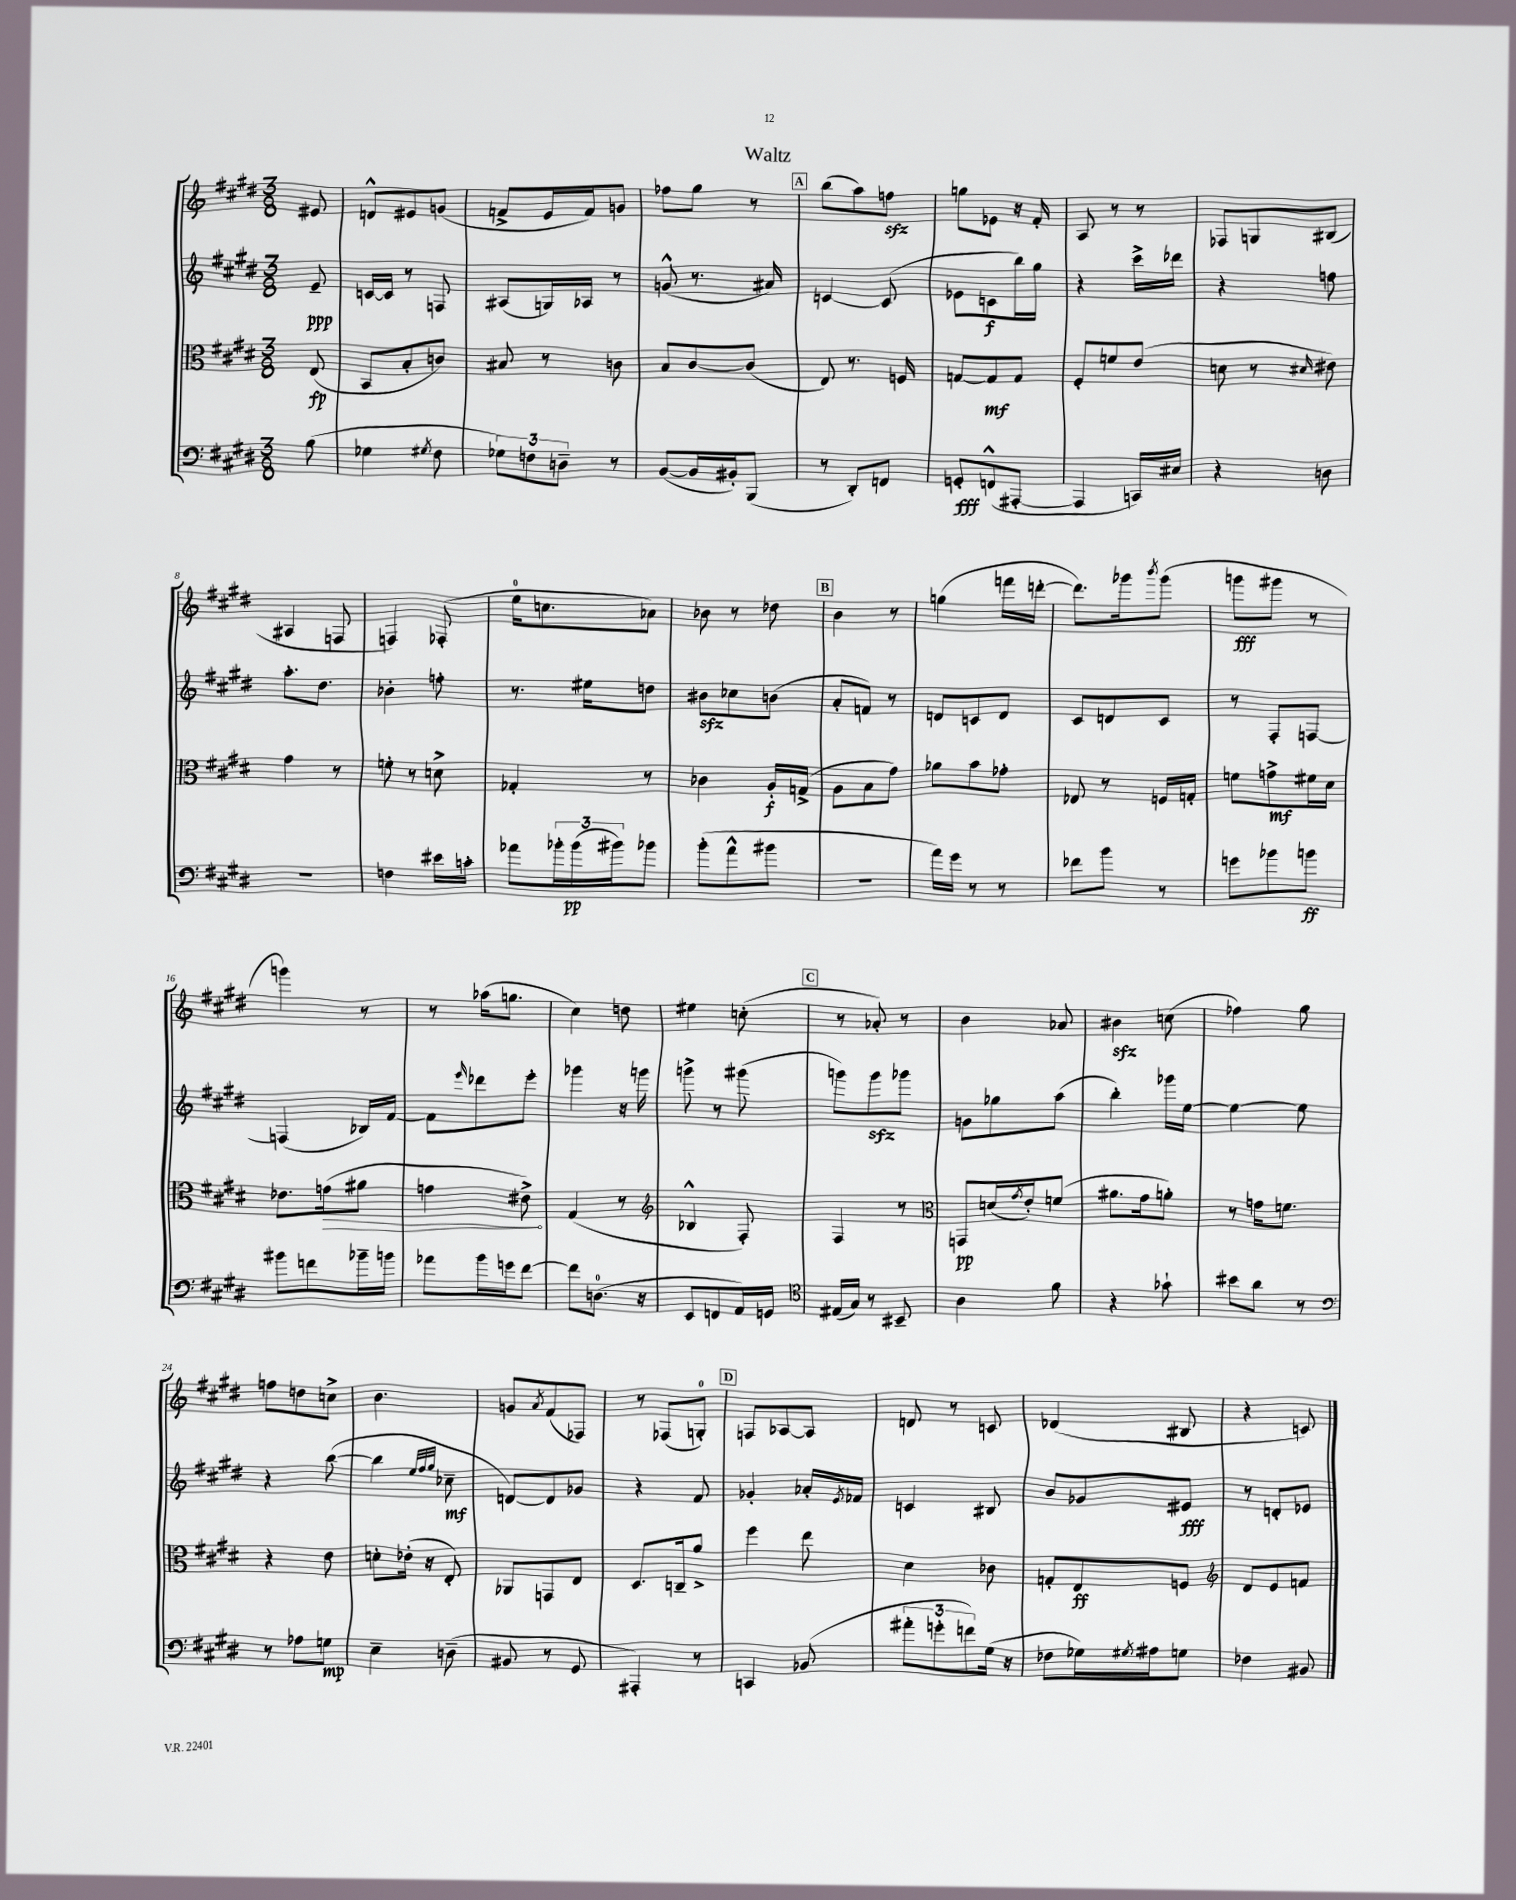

**kern	**dynam	**kern	**dynam	**kern	**dynam	**kern	**dynam
*part4	*part4	*part3	*part3	*part2	*part2	*part1	*part1
*staff4	*staff4	*staff3	*staff3	*staff2	*staff2	*staff1	*staff1
*clefF4	*	*clefC3	*	*clefG2	*	*clefG2	*
*k[f#c#g#d#]	*	*k[f#c#g#d#]	*	*k[f#c#g#d#]	*	*k[f#c#g#d#]	*
*M3/8	*	*M3/8	*	*M3/8	*	*M3/8	*
=	=	=	=	=	=	=	=
(8B\	.	(8E/	fp	8e~/	ppp	8e#X/	.
=1	=1	=1	=1	=1	=1	=1	=1
4G-X\	.	8BB/L	.	[16cn/LL	.	8dn^^/L	.
.	.	.	.	16c/JJ]	.	.	.
.	.	8B'/	.	8r	.	8e#X/	.
8qG#X/	.	.	.	.	.	.	.
8F#\	.	8cn/J)	.	8Fn/	.	(8gn/J	.
=2	=2	=2	=2	=2	=2	=2	=2
12G-X\L)	.	8B#X/	.	(8A#X/L	.	8fn^/L	.
12Fn\	.	.	.	.	.	.	.
.	.	8r	.	16Gn/L)	.	16e/L	.
12Dn~\J	.	.	.	.	.	.	.
.	.	.	.	16A-X/JJ	.	16f/J)	.
8r	.	8cn\	.	8r	.	8gn/J	.
=3	=3	=3	=3	=3	=3	=3	=3
([8BB/L	.	8B/L	.	(8gn^^/	.	8ff-X\L	.
16BB/L]	.	[8c#/	.	8.r	.	8gg#\J	.
16BB#X'/J)	.	.	.	.	.	.	.
(8BBB/J	.	(8c#/J]	.	.	.	8r	.
.	.	.	.	16a#X/)	.	.	.
!!LO:REH:place=s1:t=A
=4	=4	=4	=4	=4	=4	=4	=4
8r	.	8E/)	.	[4cn/	.	(8bb\L	.
8DD#'/L)	.	8.r	.	.	.	8aa\)	.
8FFn/J	.	.	.	(8c/]	.	8ffnzz\J	.
.	.	16Fn/	.	.	.	.	.
=5	=5	=5	=5	=5	=5	=5	=5
8GGn'/L	fff	[8Gn/L	.	8e-X\L	.	8ggn\L	.
(8FFn^^/	.	8G/]	mf	8cn\	f	8e-X\J	.
[8AAA#X'/J	.	8G/J	.	16bb\L)	.	16r	.
.	.	.	.	16gg#\JJ	.	16f#'/	.
=6	=6	=6	=6	=6	=6	=6	=6
4AAA#/]	.	8F#'/L	.	4r	.	8A/	.
.	.	8fn/	.	.	.	8r	.
16CCn/LL)	.	(8e/J	.	16ccc#^\LL	.	8r	.
16E#X/JJ	.	.	.	16ddd-X\JJ	.	.	.
=7	=7	=7	=7	=7	=7	=7	=7
4r	.	8dn\	.	4r	.	8F-X/L	.
.	.	8r	.	.	.	8Gn/	.
.	.	16qqd#X/	.	.	.	.	.
8Dn\	.	8e#X\)	.	8ffn\	.	(8B#X/J	.
!!LO:LB:g=z
=8	=8	=8	=8	=8	=8	=8	=8
4.r	.	4g#\	.	8.aa'\L	.	4A#X/	.
.	.	.	.	8.dd#\J	.	.	.
.	.	8r	.	.	.	8Fn/	.
=9	=9	=9	=9	=9	=9	=9	=9
4Fn\	.	8fn'\	.	4b-X'\	.	4Fn/)	.
.	.	8r	.	.	.	.	.
16e#X\LL	.	8dn^\	.	8ffn'\	.	(8F-X'/	.
16cn'\JJ	.	.	.	.	.	.	.
=10	=10	=10	=10	=10	=10	=10	=10
8a-X\L	.	4G-X'/	.	8.r	.	16ee\KL	.
.	.	.	.	.	.	8.ccn\	.
24b-X'\L	.	.	.	.	.	.	.
(24b-\	pp	.	.	.	.	.	.
.	.	.	.	16ee#X\KL	.	.	.
24b#X\J)	.	.	.	.	.	.	.
8b-X\J	.	8r	.	8ddn\J	.	8a-X\J)	.
=11	=11	=11	=11	=11	=11	=11	=11
(8b'\L	.	4c-X\	.	8b#Xzz\L	.	8b-X\	.
8a^^\	.	.	.	8cc-X\	.	8r	.
8b#X\J	.	16A'/LL	f	(8bn\J	.	8dd-X\	.
.	.	(16Gn^/JJ	.	.	.	.	.
!!LO:REH:place=s1:t=B
=12	=12	=12	=12	=12	=12	=12	=12
4.r	.	8A\L	.	8a'/L	.	4b\	.
.	.	8B\	.	8fn/J)	.	.	.
.	.	8g#\J)	.	8r	.	8r	.
=13	=13	=13	=13	=13	=13	=13	=13
16a\LL)	.	8a-X\L	.	8dn/L	.	(4ggn\	.
16g#\JJ	.	.	.	.	.	.	.
8r	.	8b\	.	8cn/	.	.	.
8r	.	8g-X'\J	.	8d/J	.	16fffn\LL	.
.	.	.	.	.	.	[16dddn'\JJ	.
=14	=14	=14	=14	=14	=14	=14	=14
8f-X\L	.	8E-X/	.	8c#/L	.	8.ddd\L])	.
8b\J	.	8r	.	8dn/	.	.	.
.	.	.	.	.	.	16ggg-X\k	.
.	.	.	.	.	.	8qbbb/	.
8r	.	16Fn/LL	.	8c#/J	.	(8ggg-\J	.
.	.	16Gn'/JJ	.	.	.	.	.
=15	=15	=15	=15	=15	=15	=15	=15
8gn\L	.	8fn\L	.	8r	.	8gggn\L	fff
8b-X\	.	8gn^\	mf	8F#'/L	.	8ggg#X\J	.
8bn\J	ff	16f#X\L	.	[8Fn/J	.	8r	.
.	.	16d#\JJ	.	.	.	.	.
!!LO:LB:g=z
=16	=16	=16	=16	=16	=16	=16	=16
8b#X\L	.	8.e-X\L	.	(4Fn/]	.	4gggn\)	.
8fn\	.	.	.	.	.	.	.
!	!	!	!LO:HP:b	!	!	!	!
.	.	(16gn\k	>	.	.	.	.
16b-X~\L	.	8a#X\J	.	16B-X/LL)	.	8r	.
16bn\JJ	.	.	.	[16f#/JJ	.	.	.
=17	=17	=17	=17	=17	=17	=17	=17
8a-X\L	.	4gn\	.	8f#\L]	.	8r	.
.	.	.	.	16qqeee/	.	.	.
16b\L	.	.	.	8ddd-X\	.	(16aa-X\KL	.
16gn\J	.	.	.	.	.	8.ggn\J	.
[8f#\J	.	8e#X^\)	.	8eee'\J	.	.	.
.	.	.	]	.	.	.	.
=18	=18	=18	=18	=18	=18	=18	=18
8f#\L]	.	(4G#/	.	4ggg-X\	.	4cc#\)	.
(8.Dn\J	.	.	.	.	.	.	.
.	.	8r	.	16r	.	8ddn\	.
16r	.	.	.	16gggn\	.	.	.
=19	=19	=19	=19	=19	=19	=19	=19
*	*	*clefG2	*	*	*	*	*
8EE/L	.	4B-X^^/	.	8gggn^\	.	4ee#X\	.
8FFn/	.	.	.	8r	.	.	.
16AA/L)	.	8F#'/)	.	(8ggg#X\	.	(8ccn'\	.
16GGn/JJ	.	.	.	.	.	.	.
!!LO:REH:place=s1:t=C
=20	=20	=20	=20	=20	=20	=20	=20
*clefC4	*	*	*	*	*	*	*
(16E#X/LL	.	4F#/	.	8gggn\L)	.	8r	.
16G#/JJ)	.	.	.	.	.	.	.
8r	.	.	.	8gggzz\	.	8a-X'/)	.
8BB#X~/	.	8r	.	8ggg-X\J	.	8r	.
=21	=21	=21	=21	=21	=21	=21	=21
*	*	*clefC3	*	*	*	*	*
4A\	.	8GGn/L	pp	8gn\L	.	4b\	.
.	.	(16dn/L	.	8gg-X\	.	.	.
.	.	8qg#/	.	.	.	.	.
.	.	16e'/J)	.	.	.	.	.
8f#\	.	(8fn/J	.	(8aa\J	.	8a-X/	.
=22	=22	=22	=22	=22	=22	=22	=22
4r	.	8.a#X\L	.	4bb'\)	.	4b#Xzz\	.
.	.	16g#\k	.	.	.	.	.
8g-X`\	.	8an'\J)	.	16ggg-X\LL	.	(8ccn\	.
.	.	.	.	[16ee\JJ	.	.	.
=23	=23	=23	=23	=23	=23	=23	=23
8b#X\L	.	8r	.	4ee\_	.	4ff-X\)	.
8a\J	.	16gn\KL	.	.	.	.	.
.	.	8.fn\J	.	.	.	.	.
8r	.	.	.	8ee\]	.	8gg#\	.
!!LO:LB:g=z
=24	=24	=24	=24	=24	=24	=24	=24
*clefF4	*	*	*	*	*	*	*
8r	.	4r	.	4r	.	8ffn\L	.
8A-X\L	.	.	.	.	.	8ddn\	.
8Gn\J	mp	8e\	.	([8bb\	.	8ccn^\J	.
=25	=25	=25	=25	=25	=25	=25	=25
4E~\	.	8dn'\L	.	4bb\]	.	4.b\	.
.	.	(16e-X'\Jk	.	.	.	.	.
.	.	16r	.	.	.	.	.
.	.	.	.	32qqee/LLL	.	.	.
.	.	.	.	32qqff#/	.	.	.
.	.	.	.	32qqgg#/JJJ	.	.	.
(8Dn~\	.	8E'/)	.	8cc-X~\	mf	.	.
=26	=26	=26	=26	=26	=26	=26	=26
8BB#X/	.	8AA-X/L	.	[8dn/L)	.	8gn/L	.
.	.	.	.	.	.	8qa/	.
8r	.	8GGn/	.	8d/]	.	(8f#/	.
8GG#/	.	8E/J	.	8g-X/J	.	8F-X/J)	.
=27	=27	=27	=27	=27	=27	=27	=27
4AAA#X'/)	.	8.D#/L	.	4r	.	8r	.
.	.	.	.	.	.	(8F-X/L	.
.	.	16Cn~/k	.	.	.	.	.
8r	.	8a^/J	.	8f#/	.	8Gn'/J)	.
!!LO:REH:place=s1:t=D
=28	=28	=28	=28	=28	=28	=28	=28
4CCn/	.	4ff#\	.	4g-X'/	.	8Fn/L	.
.	.	.	.	.	.	[8A-X/	.
(8BB-X/	.	8ee\	.	16a-X'/LL	.	8A-/J]	.
.	.	.	.	8qe/	.	.	.
.	.	.	.	16f-X/JJ	.	.	.
=29	=29	=29	=29	=29	=29	=29	=29
12a#X'\L	.	4d#\	.	4cn/	.	8dn/	.
12gn'\	.	.	.	.	.	.	.
.	.	.	.	.	.	8r	.
12fn\)	.	.	.	.	.	.	.
(16G#\Jk	.	8c-X\	.	8B#X/	.	8cn/	.
16r	.	.	.	.	.	.	.
=30	=30	=30	=30	=30	=30	=30	=30
8F-X\L	.	8Gn'/L	.	8b/L	.	(4d-X/	.
16G-X\L)	.	8E/	ff	8g-X/	.	.	.
8qG#X/	.	.	.	.	.	.	.
16A#X\J	.	.	.	.	.	.	.
8Gn\J	.	8Fn/J	.	8e#X/J	fff	8B#X/	.
=31	=31	=31	=31	=31	=31	=31	=31
*	*	*clefG2	*	*	*	*	*
4F-X\	.	8d#/L	.	8r	.	4r	.
.	.	8e/	.	8dn'/L	.	.	.
8BB#X/	.	8fn/J	.	8e-X/J	.	8cn/)	.
==	==	==	==	==	==	==	==
*-	*-	*-	*-	*-	*-	*-	*-
